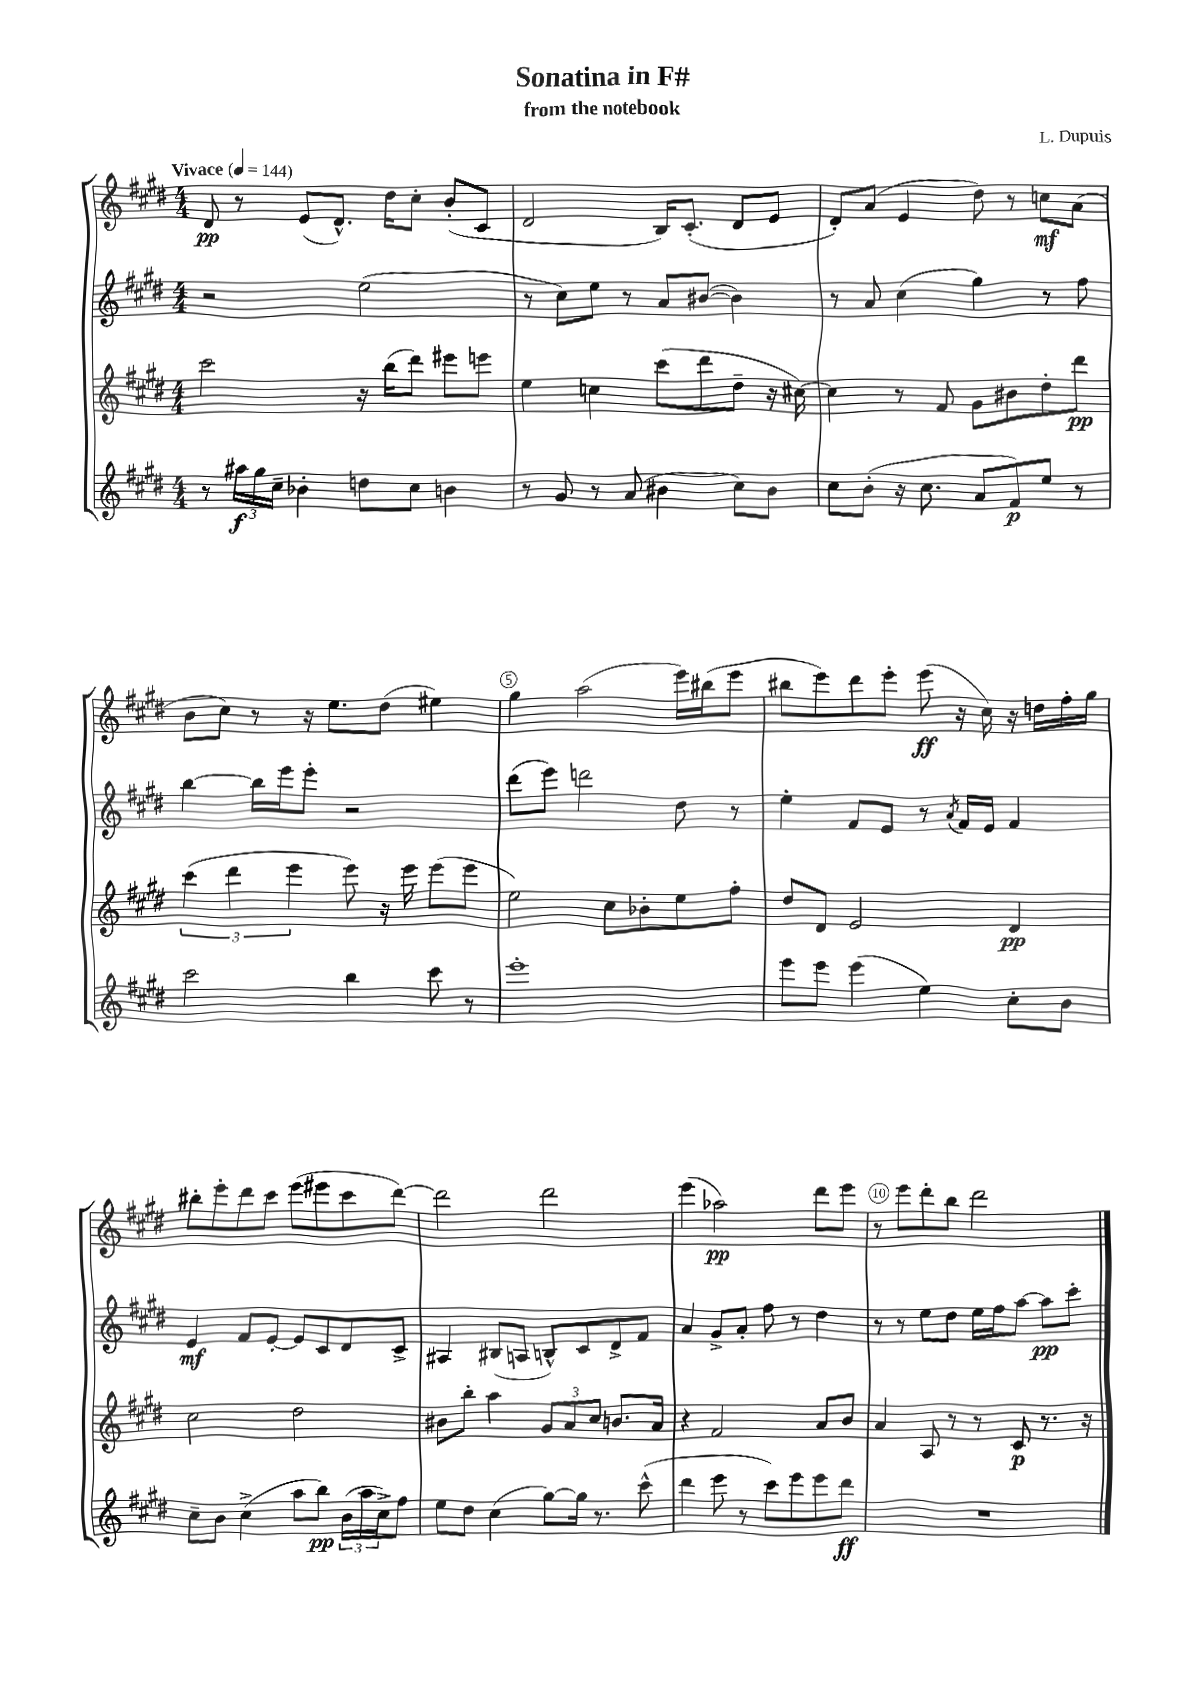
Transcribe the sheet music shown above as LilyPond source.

\header { title = "Sonatina in F#" composer = "L. Dupuis" subtitle = "from the notebook" }
<<
\new StaffGroup <<
\new Staff = "s0" {
    \clef treble \key e \major \numericTimeSignature \time 4/4 \tempo "Vivace" 4 = 144
    dis'8\pp r8 e'8( dis'8.-^) dis''16 cis''8-. b'8-.( cis'8 |
    dis'2 b16) cis'8.-.( dis'8 e'8 |
    dis'8-.) a'8( e'4 dis''8) r8 c''8\mf a'8( |
    b'8 cis''8) r8 r16 e''8. dis''8( eis''4) |
    gis''4 a''2( e'''16) bis''16( e'''8 |
    bis''8 e'''8) dis'''8 e'''8-. e'''8\ff( r16 cis''16) r16 d''16 fis''16-. gis''16 |
    bis''8-. e'''8-. dis'''8 cis'''8 e'''8( eis'''8 cis'''8 dis'''8~) |
    dis'''2 dis'''2 |
    e'''4( aes''2\pp) dis'''8 e'''8 |
    r8 e'''8 dis'''8-. b''8 dis'''2 \bar "|." |
}
\new Staff = "s1" {
    \clef treble \key e \major \numericTimeSignature \time 4/4
    r2 e''2( |
    r8 cis''8) e''8 r8 a'8 bis'8~( bis'4) |
    r8 a'8 cis''4( gis''4) r8 fis''8 |
    b''4~ b''16 e'''16 e'''8-. r2 |
    dis'''8( e'''8) d'''2 dis''8 r8 |
    e''4-. fis'8 e'8 r8 \acciaccatura { a'8 } fis'16 e'16 fis'4 |
    e'4\mf fis'8 e'8~-. e'8 cis'8 dis'8 cis'8-> |
    ais4 bis8( a8 b8-^) cis'8 dis'8-> fis'8 |
    a'4 gis'8-> a'8-. fis''8 r8 dis''4 |
    r8 r8 e''8 dis''8 e''16 fis''16 a''8~ a''8\pp cis'''8-. \bar "|." |
}
\new Staff = "s2" {
    \clef treble \key e \major \numericTimeSignature \time 4/4
    cis'''2 r16 b''16( dis'''8) eis'''8 e'''8 |
    e''4 c''4 cis'''8( dis'''8 dis''8-- r16 cis''16~) |
    cis''4 r8 fis'8 gis'8 bis'8 dis''8-. dis'''8\pp |
    \tuplet 3/2 { cis'''4( dis'''4 e'''4 } e'''8) r16 e'''16 e'''8( e'''8 |
    e''2) cis''8 bes'8-. e''8 fis''8-. |
    dis''8 dis'8 e'2 dis'4\pp |
    cis''2 dis''2 |
    bis'8 b''8-. a''4 \tuplet 3/2 { gis'8 a'8 cis''8 } b'8. a'16 |
    r4 fis'2 a'8 b'8 |
    a'4 a8 r8 r8 cis'8\p r8. r16 \bar "|." |
}
\new Staff = "s3" {
    \clef treble \key e \major \numericTimeSignature \time 4/4
    r8 \tuplet 3/2 { ais''16\f gis''16 cis''16-- } bes'4-. d''8 cis''8 b'4 |
    r8 gis'8 r8 a'8( bis'4 cis''8) bis'8 |
    cis''8 b'8-.( r16 cis''8. a'8 fis'8\p) e''8 r8 |
    cis'''2 b''4 cis'''8 r8 |
    e'''1-. |
    e'''8 e'''8 e'''4( e''4) cis''8-. b'8 |
    cis''8-- b'8 cis''4->( a''8 b''8\pp) \tuplet 3/2 { b'16( a''16 cis''16->) } fis''8 |
    e''8 dis''8 cis''4( gis''8~) gis''16 r8. cis'''8-^( |
    dis'''4 e'''8 r8 cis'''8) e'''8 e'''8 dis'''8\ff |
    R1 \bar "|." |
}
>>
>>
\layout { \context { \Score \override BarNumber.break-visibility = ##(#f #t #t) barNumberVisibility = #(every-nth-bar-number-visible 5) \override BarNumber.stencil = #(make-stencil-circler 0.1 0.3 ly:text-interface::print) } }
